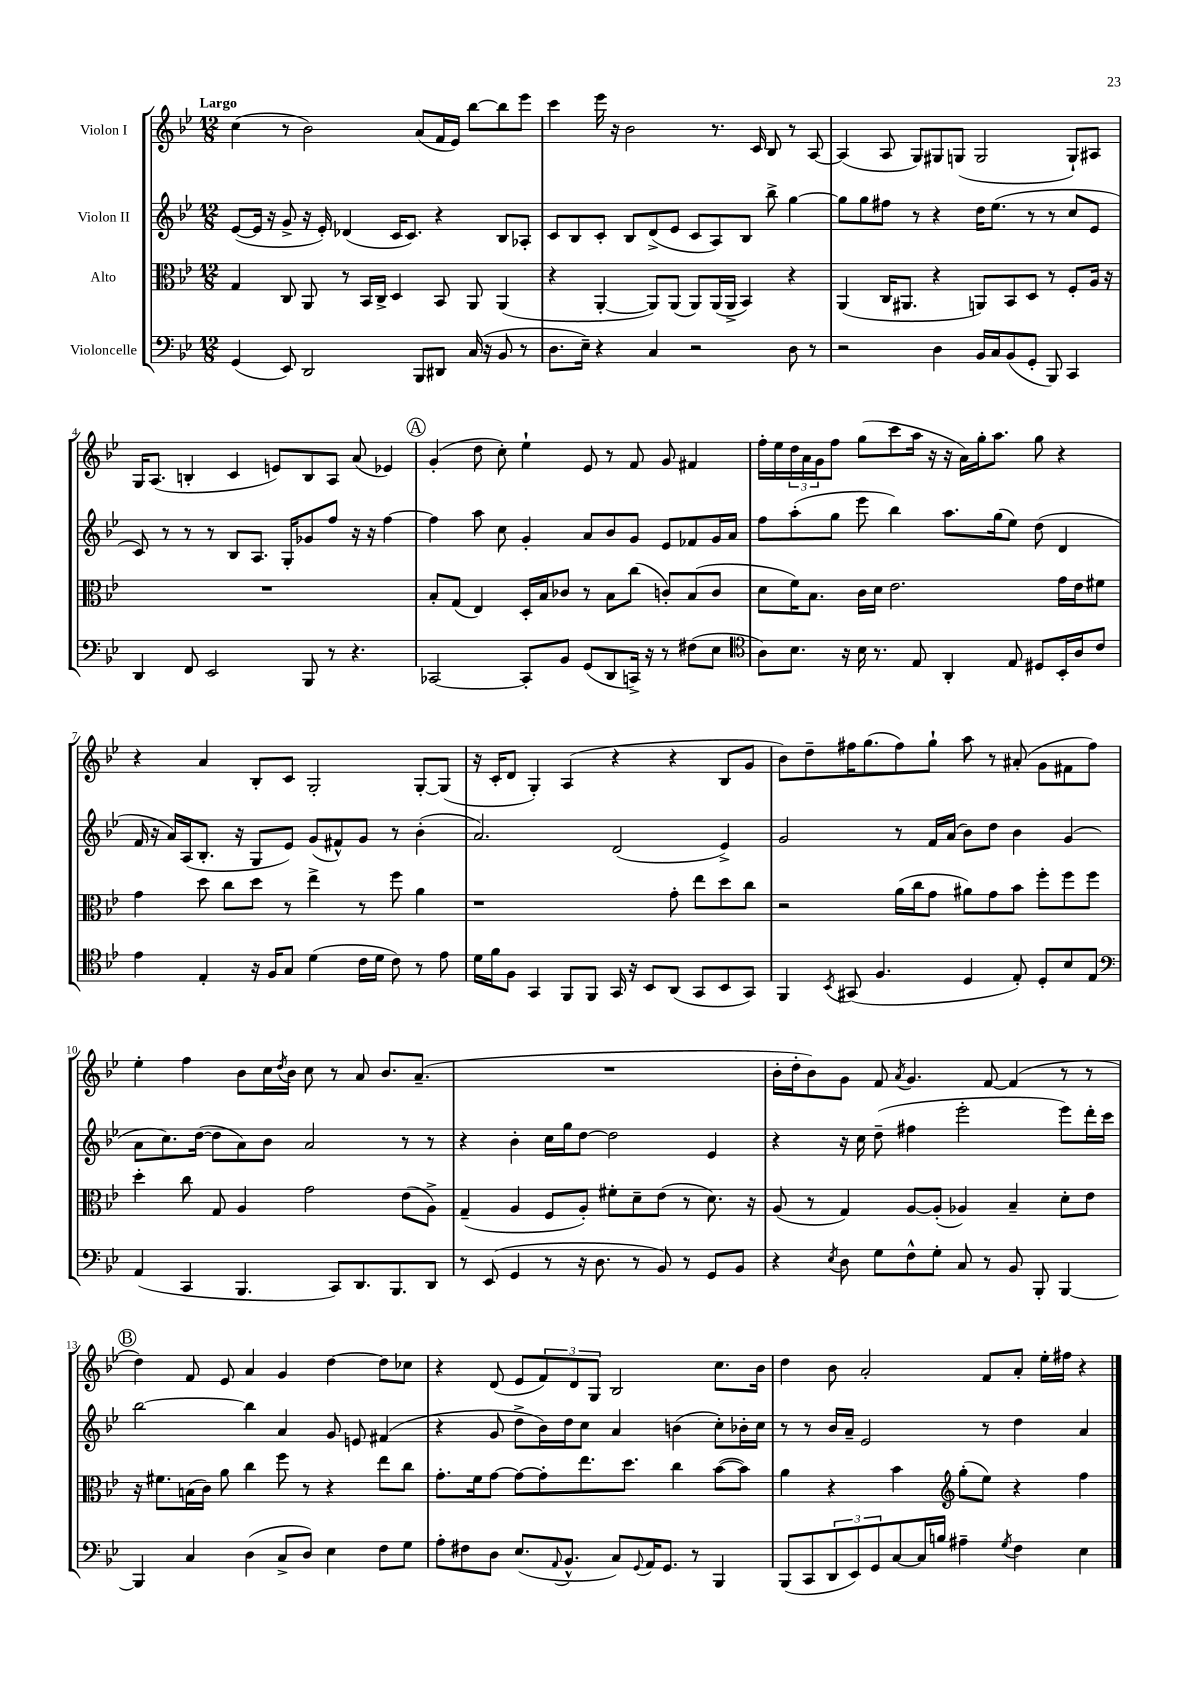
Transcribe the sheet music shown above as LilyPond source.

<<
\new StaffGroup <<
\new Staff = "s0" \with { instrumentName = "Violon I" } {
    \clef treble \key bes \major \numericTimeSignature \time 12/8 \tempo "Largo"
    c''4( r8 bes'2) a'8( f'16 ees'16) bes''8~ bes''8 ees'''8 |
    c'''4 ees'''16 r16 bes'2 r8. c'16 bes8 r8 a8~ |
    a4( a8 g8) gis8 g8( g2 g8-!) ais8 |
    g16 a8.( b4-. c'4 e'8) b8 a8 a'8( ees'4) |
    \mark \markup { \circle "A" } g'4-.( d''8 c''8-.) ees''4-! ees'8 r8 f'8 g'8 fis'4 |
    f''16-. ees''16 \tuplet 3/2 { d''16 a'16 g'16 } f''8 g''8( c'''8 a''16 r16 r16 a'16) g''16-. a''8. g''8 r4 |
    r4 a'4 bes8-. c'8 g2-. g8~-. g8( |
    r16 c'16-. d'8 g4-.) a4( r4 r4 bes8 g'8 |
    bes'8) d''8-- fis''16 g''8.( fis''8) g''8-! a''8 r8 ais'8-.( g'8 fis'8 fis''8) |
    ees''4-. f''4 bes'8 c''16 \acciaccatura { d''8 } bes'16 c''8 r8 a'8 bes'8. a'8.--( |
    R1. |
    bes'16-. d''16-. bes'8) g'8 f'8 \acciaccatura { a'8 } g'4. f'8~ f'4( r8 r8 |
    \mark \markup { \circle "B" } d''4) f'8 ees'8 a'4 g'4 d''4~ d''8 ces''8 |
    r4 d'8( ees'8 \tuplet 3/2 { f'8) d'8 g8 } bes2 c''8. bes'16 |
    d''4 bes'8 a'2-. f'8 a'8-. ees''16-. fis''16 r4 \bar "|." |
}
\new Staff = "s1" \with { instrumentName = "Violon II" } {
    \clef treble \key bes \major \numericTimeSignature \time 12/8
    ees'8~( ees'16 r16 g'8-> r16 ees'16-.) des'4( c'16 c'8.) r4 bes8 aes8-. |
    c'8 bes8 c'8-. bes8 d'8->( ees'8 c'8 a8) bes8 bes''8-> g''4~ |
    g''8 g''8 fis''8 r8 r4 d''16 ees''8.( r8 r8 c''8 ees'8 |
    c'8) r8 r8 r8 bes8 a8. g16-. ges'8 f''8 r16 r16 f''4~ |
    \mark \markup { \circle "A" } f''4 a''8 c''8 g'4-. a'8 bes'8 g'8 ees'8 fes'8 g'16 a'16 |
    f''8 a''8-.( g''8 ees'''8 bes''4) a''8. g''16( ees''8) d''8( d'4 |
    f'16 r16 a'16) a16( bes8.-. r16 g8 ees'8) g'8( fis'8-^) g'8 r8 bes'4-.( |
    a'2.) d'2( ees'4->) |
    g'2 r8 f'16 a'16( bes'8) d''8 bes'4 g'4( |
    a'8 c''8.) d''16~( d''8 a'8) bes'8 a'2 r8 r8 |
    r4 bes'4-. c''16 g''16 d''8~ d''2 ees'4 |
    r4 r16 c''16 d''8--( fis''4 ees'''2-. ees'''8) d'''16-. c'''16 |
    \mark \markup { \circle "B" } bes''2~ bes''4 a'4 g'8 e'8 fis'4( |
    r4 g'8 d''8-> bes'16) d''16 c''8 a'4 b'4( c''8-.) bes'16-. c''16 |
    r8 r8 bes'16 a'16-- ees'2 r8 d''4 a'4 \bar "|." |
}
\new Staff = "s2" \with { instrumentName = "Alto" } {
    \clef alto \key bes \major \numericTimeSignature \time 12/8
    g4 c8 a,8 r8 bes,16 c16-> d4 bes,8 a,8 a,4( |
    r4 a,4~-. a,8) a,8( a,8) a,16( a,16-> bes,4) r4 |
    a,4( c16 ais,8. r4 a,8) bes,8 d8 r8 f8-. a16 r16 |
    R1. |
    \mark \markup { \circle "A" } bes8-. g8( ees4) d16-. bes16 ces'8 r8 bes8 c''8( c'8-.) bes8( c'8 |
    d'8 f'16) bes8. c'16 d'16 ees'2. g'16 ees'16 fis'8 |
    g'4 d''8 c''8 d''8 r8 ees''4-> r8 f''8 a'4 |
    r1 g'8-. ees''8 d''8 c''8 |
    r2 a'16( c''16 g'8 ais'8) g'8 bes'8 f''8-. f''8 f''8 |
    d''4-. c''8 g8 a4 g'2 ees'8( a8->) |
    g4--( a4 f8 a8-.) fis'8-. d'8-- ees'8( r8 d'8.) r16 |
    a8( r8 g4) a8~ a8-.( aes4) bes4-- d'8-. ees'8 |
    \mark \markup { \circle "B" } r16 fis'8. b16( c'16) a'8 c''4 f''8 r8 r4 ees''8 c''8 |
    g'8.-. f'16 g'8~ g'8~ g'8-. ees''8. d''8. c''4 bes'8~( bes'8) |
    a'4 r4 bes'4 \clef treble g''8-.( ees''8) r4 f''4 \bar "|." |
}
\new Staff = "s3" \with { instrumentName = "Violoncelle" } {
    \clef bass \key bes \major \numericTimeSignature \time 12/8
    g,4( ees,8) d,2 bes,,8 dis,8 c16( r16 bes,8 r8 |
    d8. ees16--) r4 c4 r2 d8 r8 |
    r2 d4 bes,16 c16 bes,8( g,8-. bes,,8) c,4 |
    d,4 f,8 ees,2 bes,,8 r8 r4. |
    \mark \markup { \circle "A" } ces,2~ ces,8-. bes,8 g,8( d,8 c,16->) r16 r8 fis8( ees8 |
    \clef tenor a8) bes8. r16 bes16 r8. ees8 a,4-. ees8 dis8 bes,16-. a16 c'8 |
    ees'4 ees4-. r16 f16 g8 d'4( c'16 d'16 c'8) r8 ees'8 |
    d'16 f'16 f8 g,4 f,8 f,8 g,16 r16 bes,8 a,8( g,8 bes,8 g,8) |
    f,4 \acciaccatura { bes,8 } gis,8( f4. d4 ees8-.) d8-. bes8 ees8 |
    \clef bass a,4( c,4 bes,,4. c,8) d,8. bes,,8. d,8 |
    r8 ees,8( g,4 r8 r16 d8. r8 bes,8) r8 g,8 bes,8 |
    r4 \acciaccatura { ees8 } d8 g8 f8-^ g8-. c8 r8 bes,8 bes,,8-. bes,,4~ |
    \mark \markup { \circle "B" } bes,,4 c4 d4( c8-> d8) ees4 f8 g8 |
    a8-. fis8 d8 ees8.( \appoggiatura { a,8 } bes,8.-^ c8) \appoggiatura { g,8 } a,16 g,8. r8 bes,,4 |
    bes,,8( c,8 \tuplet 3/2 { d,8 ees,8) g,8 } c8~ c16 b16 ais4-- \acciaccatura { g8 } f4 ees4 \bar "|." |
}
>>
>>
